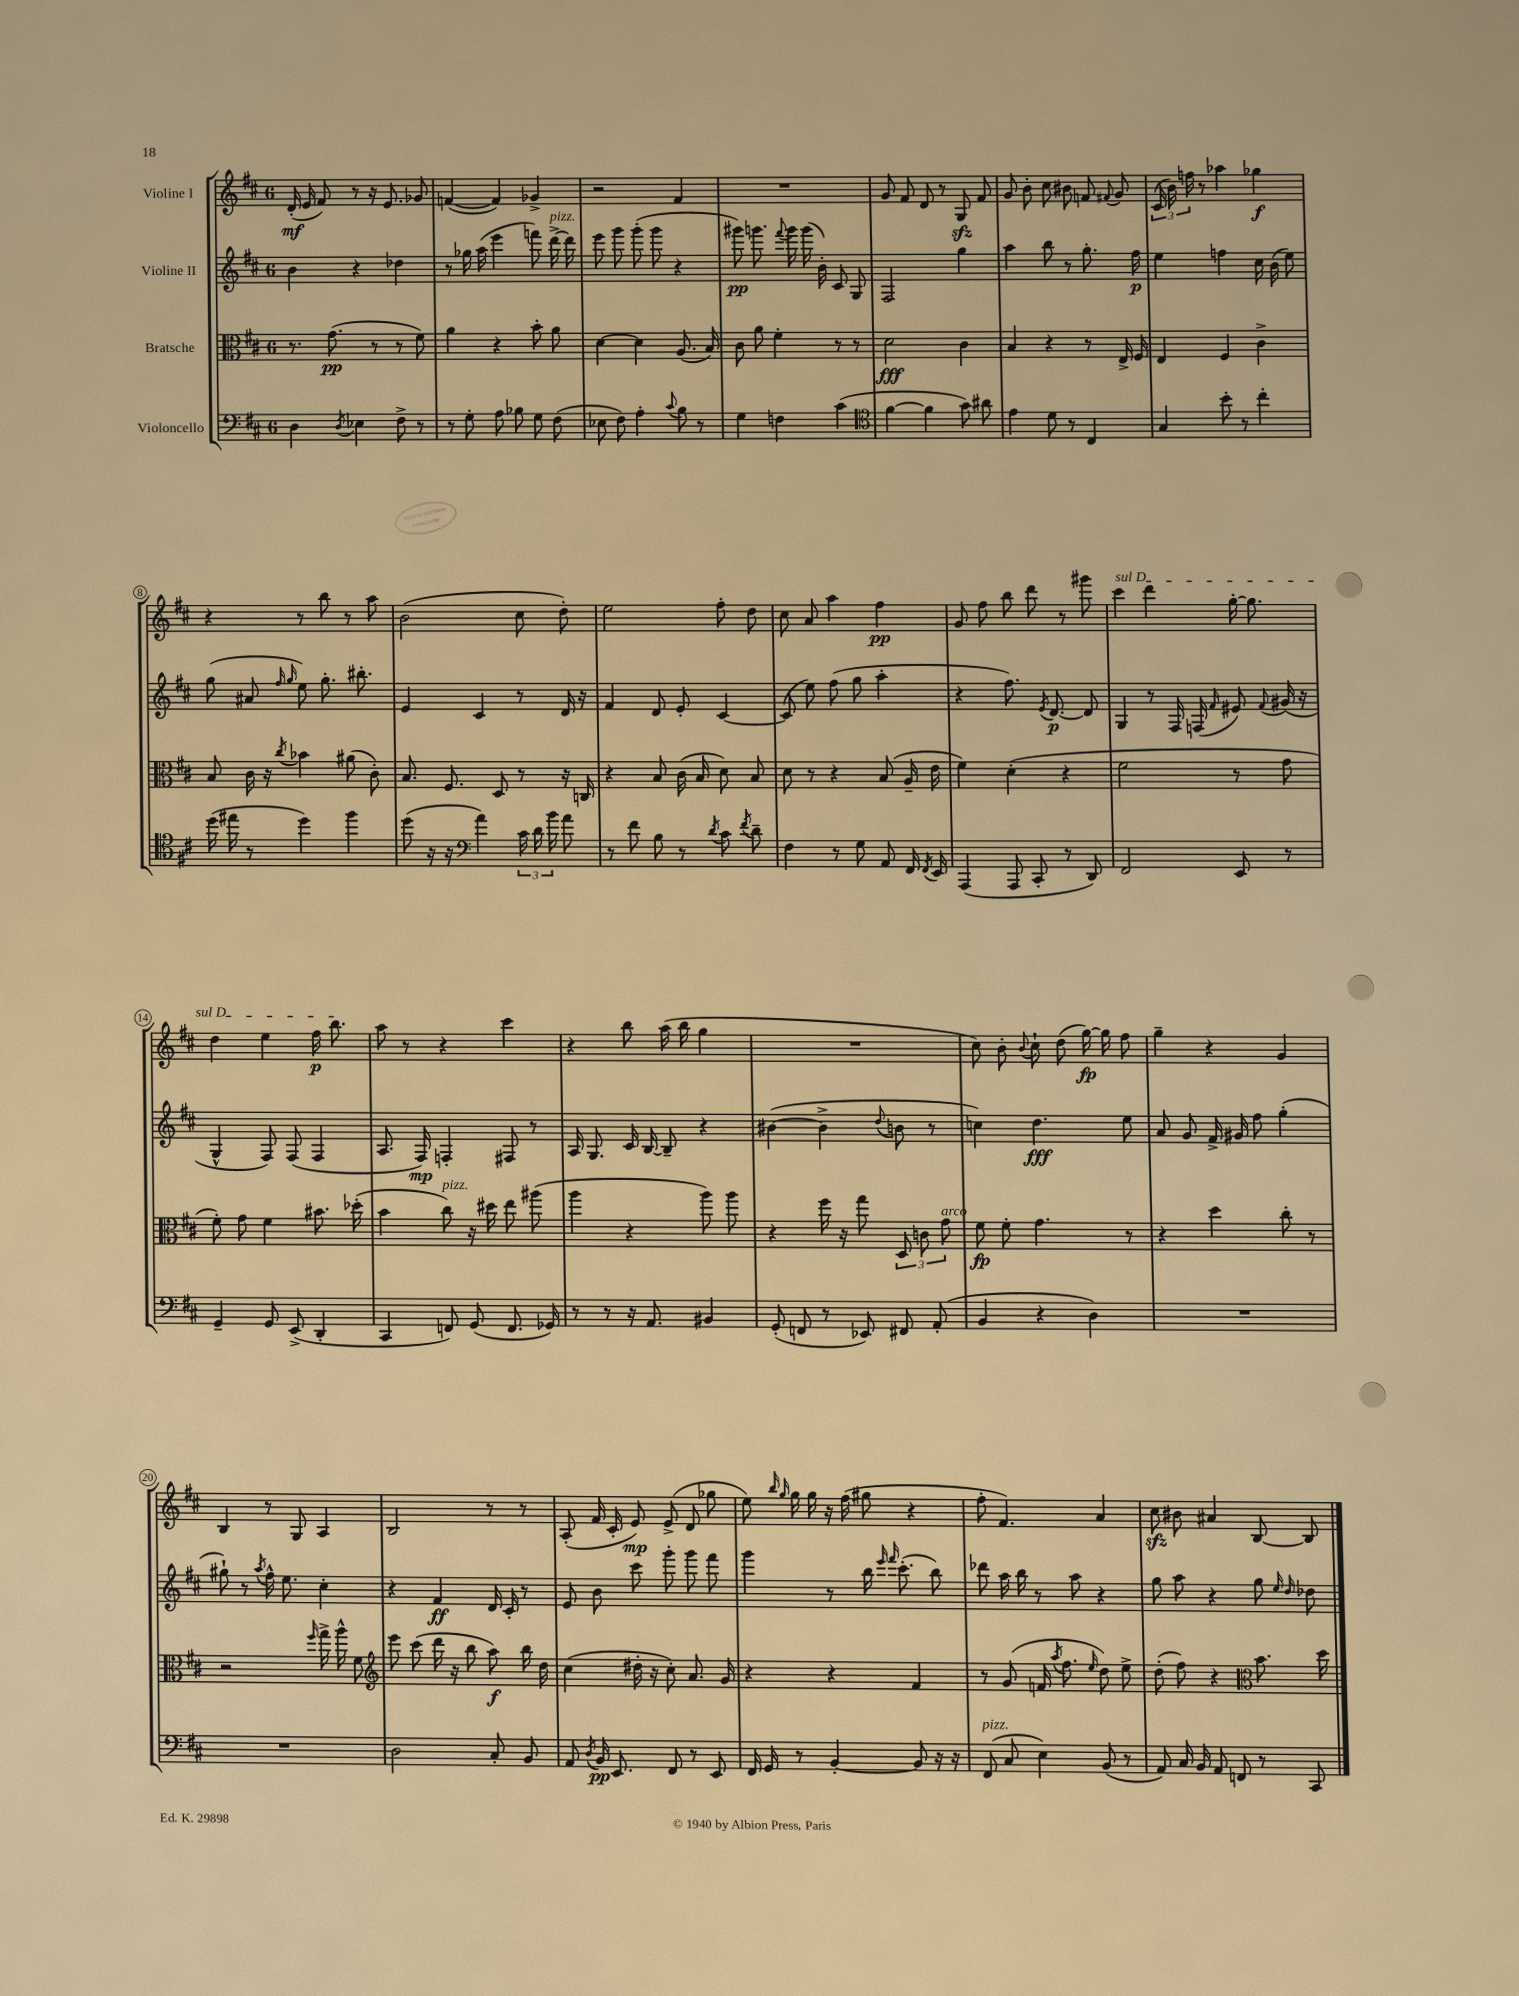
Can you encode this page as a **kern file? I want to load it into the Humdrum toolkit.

**kern	**dynam	**kern	**dynam	**kern	**dynam	**kern	**dynam
*part4	*part4	*part3	*part3	*part2	*part2	*part1	*part1
*staff4	*staff4	*staff3	*staff3	*staff2	*staff2	*staff1	*staff1
*I"Violoncello	*	*I"Bratsche	*	*I"Violine II	*	*I"Violine I	*
*clefF4	*	*clefC3	*	*clefG2	*	*clefG2	*
*k[f#c#]	*	*k[f#c#]	*	*k[f#c#]	*	*k[f#c#]	*
*M6/8	*	*M6/8	*	*M6/8	*	*M6/8	*
=1	=1	=1	=1	=1	=1	=1	=1
4D\	.	8.r	.	4b\	.	(16d'/	mf
.	.	.	.	.	.	16e/	.
.	.	.	.	.	.	8f#/)	.
.	.	(8.g\	pp	.	.	.	.
8qD/	.	.	.	.	.	.	.
4E-X\	.	.	.	4r	.	8r	.
.	.	8r	.	.	.	16r	.
.	.	.	.	.	.	8.e/	.
8F#^\	.	8r	.	4dd-X\	.	.	.
8r	.	8f#\)	.	.	.	8g-X/	.
=2	=2	=2	=2	=2	=2	=2	=2
8r	.	4a\	.	8r	.	([4fn/	.
8G'\	.	.	.	16gg-X\	.	.	.
.	.	.	.	(16aa\	.	.	.
8A\	.	4r	.	4eee\	.	4f/])	.
8B-X\	.	.	.	.	.	.	.
8G\	.	8b'\	.	8fffn\)	.	4g-X^/	.
!	!	!	!	!LO:TX:a:i:t=pizz.	!	!	!
(8F#\	.	8a\	.	[16ddd^\	.	.	.
.	.	.	.	16ddd\]	.	.	.
=3	=3	=3	=3	=3	=3	=3	=3
8E-X\	.	[4d\	.	8eee\	.	2r	.
8F#\)	.	.	.	8ggg\	.	.	.
4A'\	.	4d\]	.	(8ggg'\	.	.	.
.	.	.	.	8ggg\	.	.	.
8qqc#/	.	.	.	.	.	.	.
8B\	.	(8.A/	.	4r	.	4f#/	.
8r	.	.	.	.	.	.	.
.	.	16B/)	.	.	.	.	.
=4	=4	=4	=4	=4	=4	=4	=4
4G\	.	8c#\	.	8ggg#X\)	pp	2.r	.
.	.	8a\	.	8.gggn\	.	.	.
4Fn\	.	4f#'\	.	.	.	.	.
.	.	.	.	8qqfff#/	.	.	.
.	.	.	.	16ggg\	.	.	.
.	.	.	.	(16ggg\	.	.	.
.	.	.	.	16b'\)	.	.	.
(4c#\	.	8r	.	8c#/	.	.	.
.	.	8r	.	8G/	.	.	.
=5	=5	=5	=5	=5	=5	=5	=5
*clefC4	*	*	*	*	*	*	*
[4f#\	.	2d\	fff	2F#/	.	8g/	.
.	.	.	.	.	.	8f#/	.
4f#\]	.	.	.	.	.	8d/	.
.	.	.	.	.	.	8r	.
8g\)	.	4c#\	.	4gg\	.	8Gzz/	.
8a#X\	.	.	.	.	.	8f#/	.
=6	=6	=6	=6	=6	=6	=6	=6
4e\	.	4B/	.	4aa\	.	8g/	.
.	.	.	.	.	.	8b'\	.
8d\	.	4r	.	8bb\	.	8cc#\	.
8r	.	.	.	8r	.	8b#X\	.
4C#/	.	8r	.	8.gg'\	.	8fn/	.
.	.	.	.	.	.	8qqf#X/	.
.	.	16E^/	.	.	.	8g/	.
.	.	16F#/	.	16ff#\	p	.	.
=7	=7	=7	=7	=7	=7	=7	=7
4G/	.	4E/	.	4ee\	.	(24c#/	.
.	.	.	.	.	.	24b\)	.
.	.	.	.	.	.	24ffn\	.
.	.	.	.	.	.	8r	.
8b'\	.	4F#/	.	4ffn\	.	4aa-X\	.
8r	.	.	.	.	.	.	.
4cc#'\	.	4c#^\	.	16cc#\	.	4gg-X\	f
.	.	.	.	(16b\	.	.	.
.	.	.	.	8ee\)	.	.	.
!!LO:LB:g=z
=8	=8	=8	=8	=8	=8	=8	=8
(16dd\	.	8B/	.	(8gg\	.	4r	.
16ee#X\	.	.	.	.	.	.	.
8r	.	16c#\	.	8a#X/	.	.	.
.	.	16r	.	.	.	.	.
.	.	.	.	16qqff#/	.	.	.
.	.	8qcc#/	.	16qqgg/	.	.	.
4dd\)	.	4b-X\	.	8ee\)	.	8r	.
.	.	.	.	8.gg'\	.	8bb\	.
4ff#\	.	(8a#X\	.	.	.	8r	.
.	.	.	.	8.bb#X'\	.	.	.
.	.	8c#'\)	.	.	.	8aa\	.
=9	=9	=9	=9	=9	=9	=9	=9
(8dd\	.	8.B/	.	4e/	.	(2b\	.
16r	.	.	.	.	.	.	.
16r	.	8.F#/	.	.	.	.	.
*clefF4	*	*	*	*	*	*	*
4a\)	.	.	.	4c#/	.	.	.
.	.	8D/	.	.	.	.	.
24c#\	.	8r	.	8r	.	8cc#\	.
24d\	.	.	.	.	.	.	.
24b\	.	.	.	.	.	.	.
8a\	.	16r	.	16d/	.	8dd'\)	.
.	.	16Cn/	.	16r	.	.	.
=10	=10	=10	=10	=10	=10	=10	=10
8r	.	4r	.	4f#/	.	2ee\	.
8f#\	.	.	.	.	.	.	.
8B\	.	8B/	.	8d/	.	.	.
8r	.	(16c#\	.	8e'/	.	.	.
.	.	16B/	.	.	.	.	.
8qd/	.	.	.	.	.	.	.
8c#\	.	8d\)	.	[4c#/	.	8ff#'\	.
8qf#/	.	.	.	.	.	.	.
8d~\	.	8B/	.	.	.	8dd\	.
=11	=11	=11	=11	=11	=11	=11	=11
4F#\	.	8d\	.	(8c#/]	.	8cc#\	.
.	.	8r	.	8ee\)	.	8a/	.
8r	.	4r	.	(8ff#\	.	4aa\	.
8G\	.	.	.	8gg\	.	.	.
8AA/	.	(8B/	.	4aa'\	.	4ff#\	pp
16FF#/	.	16A~/	.	.	.	.	.
8qFF#/	.	.	.	.	.	.	.
16EE/	.	16e\	.	.	.	.	.
=12	=12	=12	=12	=12	=12	=12	=12
(4AAA/	.	4f#\)	.	4r	.	8g/	.
.	.	.	.	.	.	8ff#\	.
8AAA/	.	(4d'\	.	8.ff#\)	.	8bb\	.
8CC#'/	.	.	.	.	.	8ddd\	.
.	.	.	.	8qe/	.	.	.
.	.	.	.	[8.d/	p	.	.
8r	.	4r	.	.	.	8r	.
8DD/)	.	.	.	8d/]	.	8ggg#X\	.
=13	=13	=13	=13	=13	=13	=13	=13
!	!	!	!	!	!	!LO:TX:a:i:t=sul D	!
2FF#/	.	2f#\	.	4G/	.	4ccc#\	.
.	.	.	.	8r	.	4ddd\	.
.	.	.	.	16F#/	.	.	.
.	.	.	.	(16Fn/	.	.	.
.	.	.	.	16qqf#/	.	.	.
8EE/	.	8r	.	8e#X/)	.	[16gg'\	.
.	.	.	.	.	.	8.gg\]	.
.	.	.	.	8qqf#/	.	.	.
8r	.	8g\	.	(16g#X/	.	.	.
.	.	.	.	16r	.	.	.
!!LO:LB:g=z
=14	=14	=14	=14	=14	=14	=14	=14
4GG~/	.	8f#'\)	.	4G^^/	.	4dd\	.
.	.	8g\	.	.	.	.	.
8GG/	.	4f#\	.	8F#/)	.	4ee\	.
(8EE^/	.	.	.	(8F#/	.	.	.
4DD'/	.	8.b#X\	.	4F#/	.	16ff#\	p
.	.	.	.	.	.	8.bb\	.
.	.	(16dd-X'\	.	.	.	.	.
=15	=15	=15	=15	=15	=15	=15	=15
4CC#/	.	4b\	.	8.A/	.	8aa\	.
.	.	.	.	.	.	8r	.
.	.	.	.	16F#/)	mp	.	.
!	!	!LO:TX:a:i:t=pizz.	!	!	!	!	!
8FFn/)	.	8cc#\)	.	4Fn'/	.	4r	.
(8GG/	.	16r	.	.	.	.	.
.	.	16dd#X\	.	.	.	.	.
8.FF/	.	8ee\	.	8F#X/	.	4ccc#\	.
.	.	(8aa#X\	.	8r	.	.	.
16GG-X/)	.	.	.	.	.	.	.
=16	=16	=16	=16	=16	=16	=16	=16
8r	.	4aa\	.	16A/	.	4r	.
.	.	.	.	8.G/	.	.	.
8r	.	.	.	.	.	.	.
16r	.	4r	.	16c#/	.	8bb\	.
8.AA/	.	.	.	[16B/	.	.	.
.	.	.	.	8B~/]	.	(16aa\	.
.	.	.	.	.	.	16bb\	.
4BB#X/	.	8aa\)	.	4r	.	4gg\	.
.	.	8aa\	.	.	.	.	.
=17	=17	=17	=17	=17	=17	=17	=17
(8GG'/	.	4r	.	([4b#X\	.	2.r	.
8FFn/	.	.	.	.	.	.	.
8r	.	16ff#\	.	4b#^\]	.	.	.
.	.	16r	.	.	.	.	.
8EE-X/)	.	8gg\	.	.	.	.	.
.	.	.	.	8qqdd/	.	.	.
8FF#X/	.	12D/	.	8bn\	.	.	.
.	.	12cn\	.	.	.	.	.
(8AA'/	.	.	.	8r	.	.	.
!	!	!LO:TX:a:i:t=arco	!	!	!	!	!
.	.	12g\	.	.	.	.	.
=18	=18	=18	=18	=18	=18	=18	=18
4BB/	.	8f#\	fp	4ccn\)	.	8cc#\)	.
.	.	8f#'\	.	.	.	8b'\	.
.	.	.	.	.	.	8qqb/	.
4r	.	4.g\	.	4.dd\	fff	8cc#`\	.
.	.	.	.	.	.	(8dd\	.
4D\)	.	.	.	.	.	[16gg\)	fp
.	.	.	.	.	.	16gg\]	.
.	.	8r	.	8ee\	.	8ff#\	.
=19	=19	=19	=19	=19	=19	=19	=19
2.r	.	4r	.	8a/	.	4gg~\	.
.	.	.	.	8g/	.	.	.
.	.	4dd\	.	16f#^/	.	4r	.
.	.	.	.	16g#X/	.	.	.
.	.	.	.	8ff#\	.	.	.
.	.	8cc#'\	.	(4gg'\	.	4g/	.
.	.	8r	.	.	.	.	.
!!LO:LB:g=z
=20	=20	=20	=20	=20	=20	=20	=20
2.r	.	2r	.	8gg#X`\)	.	4B/	.
.	.	.	.	8r	.	.	.
.	.	.	.	8qaa/	.	.	.
.	.	.	.	16ff#^^\	.	8r	.
.	.	.	.	8.ee\	.	.	.
.	.	.	.	.	.	8G/	.
.	.	16qqff#/	.	.	.	.	.
.	.	16gg^\	.	4cc#'\	.	4A/	.
.	.	16aa^^\	.	.	.	.	.
.	.	8f#\	.	.	.	.	.
=21	=21	=21	=21	=21	=21	=21	=21
*	*	*clefG2	*	*	*	*	*
2D\	.	8eee\	.	4r	.	2B/	.
.	.	(8ccc#\	.	.	.	.	.
.	.	16ddd\	.	4f#/	ff	.	.
.	.	16r	.	.	.	.	.
.	.	8bb\	.	.	.	.	.
8C#'/	.	8aa\)	f	16d/	.	8r	.
.	.	.	.	16c#'/	.	.	.
8BB/	.	16bb\	.	8r	.	8r	.
.	.	16dd\	.	.	.	.	.
=22	=22	=22	=22	=22	=22	=22	=22
8AA/	.	(4cc#\	.	8e/	.	(8A'/	.
8qD/	.	.	.	.	.	.	.
16BB/	pp	.	.	8b\	.	16f#/	.
8.EE/	.	.	.	.	.	16c#'/	.
.	.	16dd#X'\	.	8ccc#\	.	8e/)	mp
.	.	16r	.	.	.	.	.
8FF#/	.	8cc#'\)	.	8ggg'\	.	(8e^/	.
8r	.	8.a/	.	8ggg\	.	8d/	.
8EE/	.	.	.	8fff#\	.	8gg-X\	.
.	.	16g/	.	.	.	.	.
=23	=23	=23	=23	=23	=23	=23	=23
16FF#/	.	4r	.	4ggg\	.	8ee\)	.
16GG/	.	.	.	.	.	.	.
.	.	.	.	.	.	16qqbb/	.
.	.	.	.	.	.	16qqgg/	.
8r	.	.	.	.	.	16gg\	.
.	.	.	.	.	.	16gg\	.
[4BB'/	.	4r	.	8r	.	16r	.
.	.	.	.	.	.	(16ff#\	.
.	.	.	.	16bb\	.	8gg#X\	.
.	.	.	.	16qqeee/	.	.	.
.	.	.	.	16qqfff#/	.	.	.
.	.	.	.	(8.ccc#'\	.	.	.
8BB/]	.	4f#/	.	.	.	4r	.
16r	.	.	.	8bb\)	.	.	.
16r	.	.	.	.	.	.	.
=24	=24	=24	=24	=24	=24	=24	=24
!LO:TX:a:i:t=pizz.	!	!	!	!	!	!	!
(8FF#/	.	8r	.	8ddd-X\	.	8ff#'\	.
8C#/	.	(8g/	.	16aa\	.	4.f#/)	.
.	.	.	.	16bb\	.	.	.
4E\)	.	16fn/	.	8r	.	.	.
.	.	8qaa/	.	.	.	.	.
.	.	8.ff#\	.	.	.	.	.
.	.	.	.	8aa\	.	.	.
.	.	16qqee/	.	.	.	.	.
(8BB/	.	8dd\)	.	4r	.	4a/	.
8r	.	8ee^\	.	.	.	.	.
=25	=25	=25	=25	=25	=25	=25	=25
8AA/)	.	(8dd'\	.	8gg\	.	8cc#zz\	.
16C#/	.	8ff#\)	.	8aa\	.	8b#X\	.
16BB/	.	.	.	.	.	.	.
8AA/	.	4r	.	4r	.	4a#X/	.
8FFn/	.	.	.	.	.	.	.
*	*	*clefC3	*	*	*	*	*
8r	.	8.b\	.	8gg\	.	[8B/	.
.	.	.	.	16qqee/	.	.	.
.	.	.	.	16qqdd/	.	.	.
8CC#/	.	.	.	8dd-X\	.	8B/]	.
.	.	16dd\	.	.	.	.	.
==	==	==	==	==	==	==	==
*-	*-	*-	*-	*-	*-	*-	*-
